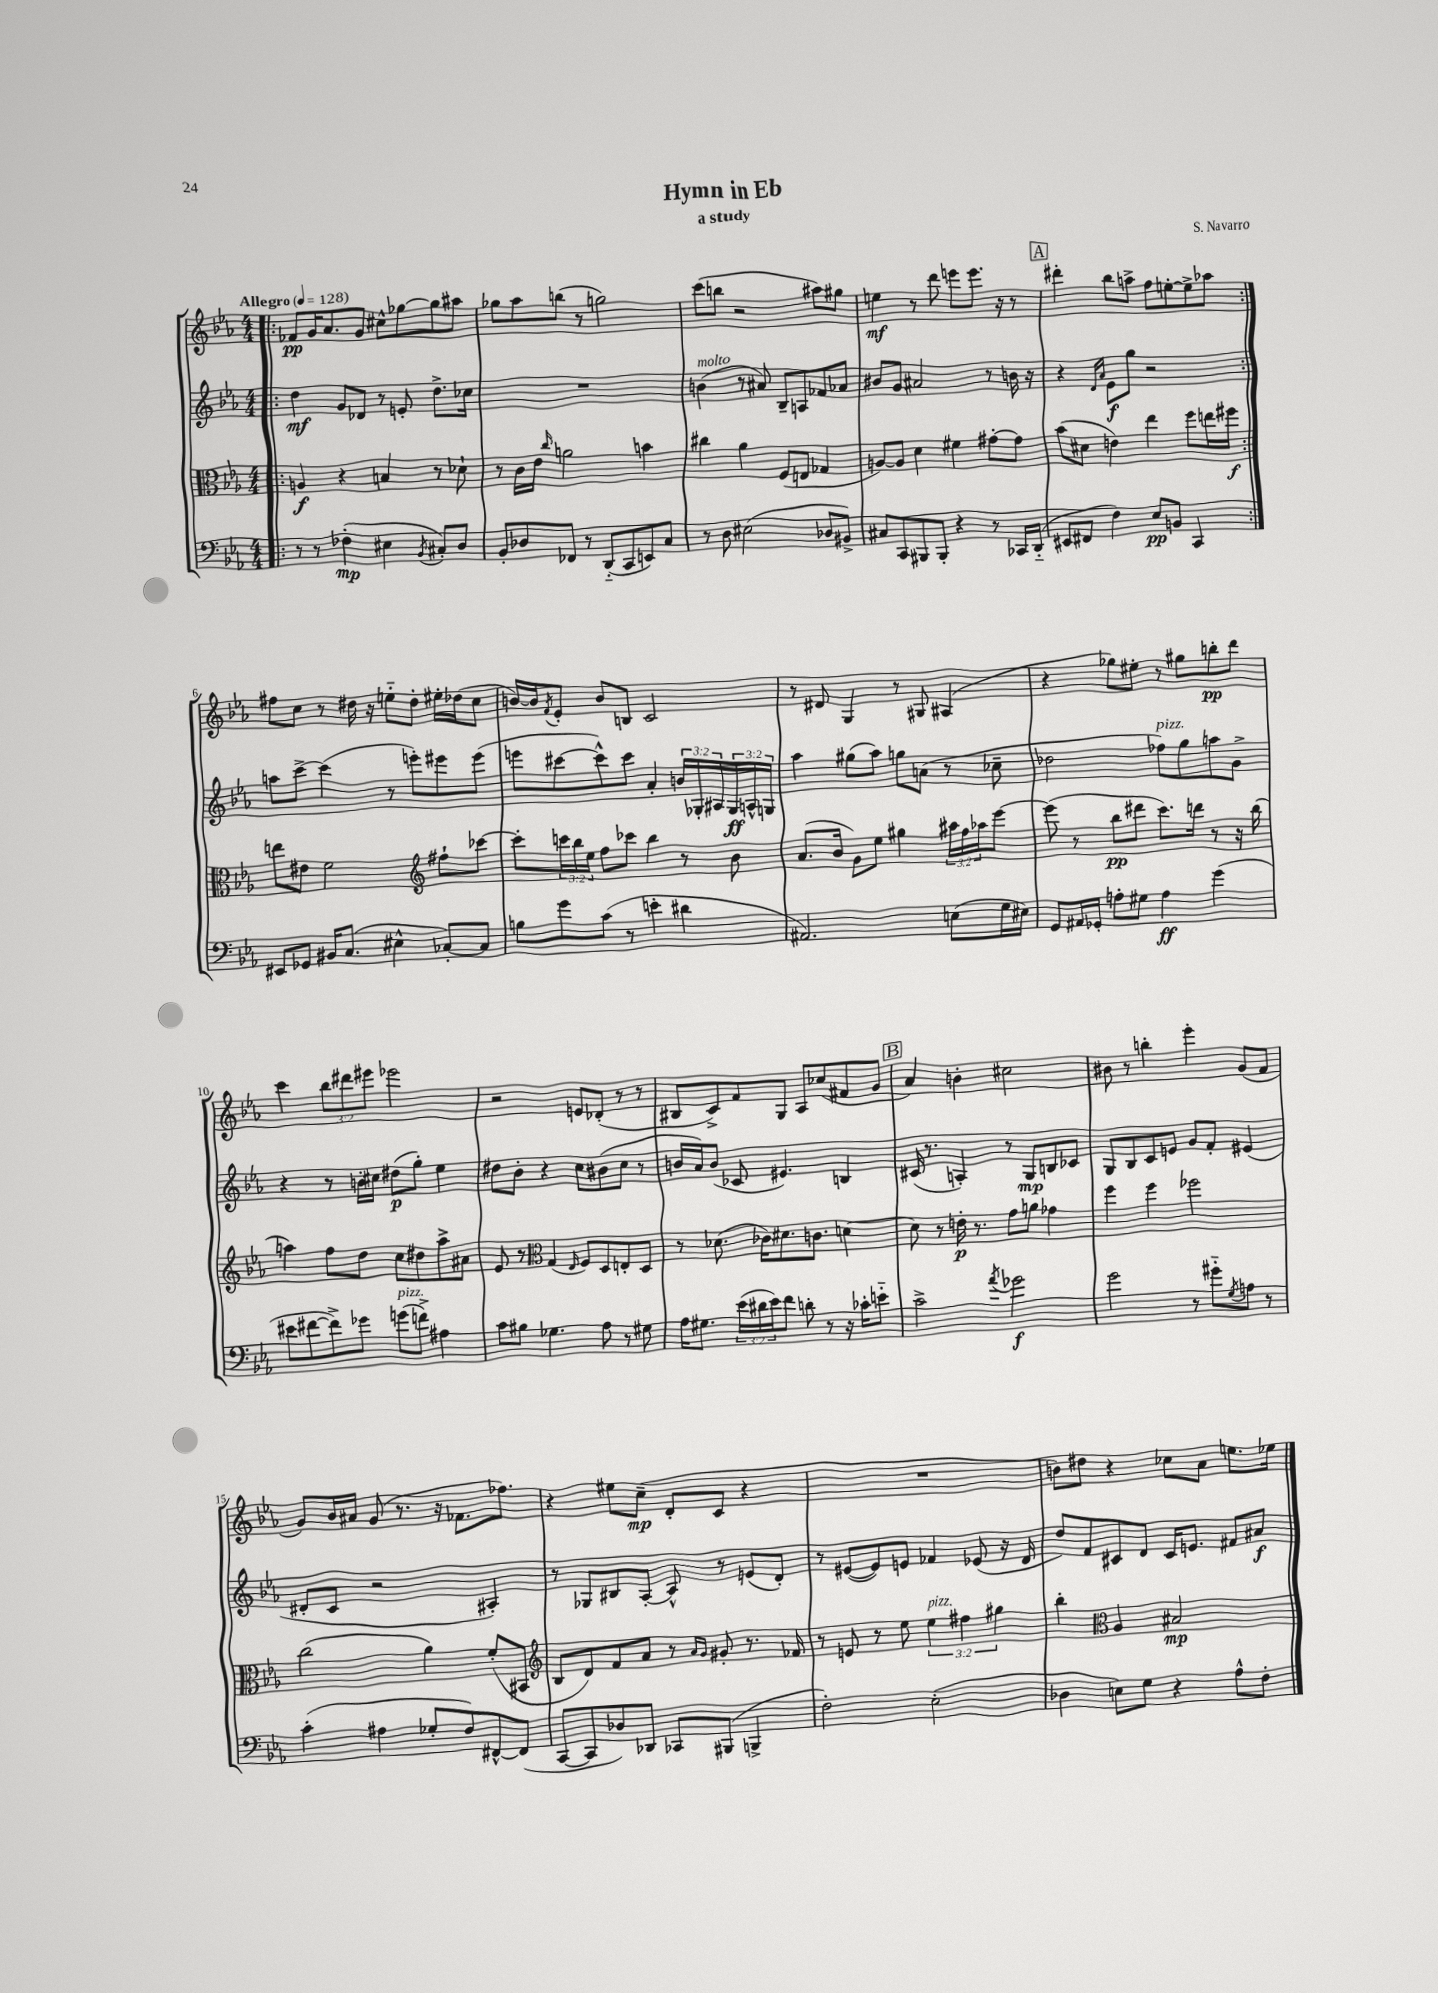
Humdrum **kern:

**kern	**kern	**kern	**kern
*staff4	*staff3	*staff2	*staff1
*clefF4	*clefC3	*clefG2	*clefG2
*k[b-e-a-]	*k[b-e-a-]	*k[b-e-a-]	*k[b-e-a-]
*M4/4	*M4/4	*M4/4	*M4/4
*MM128	*MM128	*MM128	*MM128
=!|:	=!|:	=!|:	=!|:
8r	4A	4dd	8f-
8r	.	.	16g
.	.	.	8.a-
(4F-'	4r	8g	.
.	.	8d-	8g
4E#	4B	8r	8cc#^^
.	.	8e'	[8gg-
8qBB-	.	.	.
8C#')	8r	8.dd^	8gg-]
8D	8d-`	.	8aa#
.	.	16cc-	.
=	=	=	=
8BB-'	8r	1r	8gg-
8D-	16c	.	8aa-
.	16e-	.	.
.	16qqcc	.	.
8FF-	2a	.	(8bb
8r	.	.	8r
(8DD'~	.	.	2gg)
8CC	.	.	.
8EE)	4b	.	.
8C	.	.	.
=	=	=	=
8r	4cc#	(4b	(8ccc
8D	.	.	8bb
(2E#	4a-	8r	2r
.	.	8a#)	.
.	(8F	8B-~	.
.	8E	8A	.
8D-	4G-	8f-	8aa#)
8BB#^)	.	8a-	8gg#
=	=	=	=
8C#	[8A)	8b#	4ee
8CC	8A]	8g	.
8BBB#	4d	2a#	8r
8BBB#'	.	.	8ddd
4r	4f#	.	8eee
.	.	.	8.eee
8r	[8g#'	8r	.
.	.	.	16r
16CC-	8g#]	16b	8r
(16DD'~	.	16r	.
=	=	=	=
8EE#	(8b-	4r	4ddd#'
8FF#	8d#	.	.
.	.	16qqd	.
.	.	16qqa-	.
4F)	4e)	8e-	8bb-
.	.	8gg	8aa^
8E-	4ee-	2r	8ff
8BB	.	.	[8ee'
4CC	8ff	.	8ee^]
.	16ee	.	8aa-
.	16ff#	.	.
=:|!	=:|!	=:|!	=:|!
8EE#	8ee	8aa	8ff#
8GG-	8e#	[8ccc^	8cc
16BB#	2f	(4ccc]	8r
(8.C	.	.	.
.	.	.	16dd#
.	.	.	16r
4E#^^	.	8r	8ee'~
.	.	8eee')	8dd#'
*	*clefG2	*	*
[8C-')	8ff#`	8eee#	16ee#'
.	.	.	(16dd-
8C-]	[8ccc-	(8eee#	8cc
=	=	=	=
8B	8ccc-']	8eee	[16b)
.	.	.	16b]
.	.	.	8qf
8g	24ccc	[8ccc#	8e-'
.	24bb-	.	.
.	24ee-	.	.
(8c	8ff	8ccc#^^])	8b
8r	8ccc-	8ccc#	8B
4e'	4bb-	4a-'	2c
4d#	8r	24b	.
.	.	24G-'	.
.	.	24A#	.
.	8b-	24G-	.
.	.	24A^^	.
.	.	24G	.
=	=	=	=
2.AA#)	(8.a-	4aa-	8r
.	.	.	8d#
.	16b-	.	.
.	8g)	(8gg#	4G
.	8ee-	8aa-)	.
.	4gg#	8gg	8r
.	.	(8a	8G#
(8E	24aa#	8r	(4A#
.	24ff	.	.
.	24aa-	.	.
16G	[8eee-	8cc-~	.
16E#)	.	.	.
=	=	=	=
8GG	(8eee-]	2dd-	4r
16AA#	8r	.	.
16GG-'	.	.	.
8A'	8bb-	.	8gg-)
8G#	8ddd#	.	8ee#'
4A	8.ccc)	8ff-)	8r
.	.	8gg	8gg#
.	16ddd	.	.
(4g	8r	8aa	8bb'
.	16r	8g^	8ddd
.	(16bb-	.	.
=	=	=	=
8e#	4aa)	4r	4ccc
[8f#	.	.	.
8f#^])	8ff	8r	12bb-
.	.	.	12ddd#
8g-	8dd	16b'	.
.	.	.	12eee#
.	.	16cc#	.
(8g	8cc	(8dd#	2eee-
8f^)	8dd#	8gg')	.
4A#	8aa^	4ee-	.
.	8a#	.	.
=	=	=	=
8c	8e-	8dd#	2r
8B#	8r	8b-'	.
*	*clefC3	*	*
4.G-	(4G	4r	.
.	16qqE-	.	.
.	8F)	8cc	8e
8A-	8D	(8b#	(8d-'
8r	8E'	8cc	8r
8G#	8D	8r	8r
=	=	=	=
16A-	8r	16b	8B#
8.G#	.	16a-)	.
.	(8.d-	(8b	8c^)
(24e-	.	8c-	8f
24d#	.	.	.
.	16c-)	.	.
24e-)	.	.	.
8f	8.d#	4.e#)	8G
8d'	.	.	8A-
.	8.c	.	.
8r	.	.	(8cc-
16r	[4d	4B	8f#
16c-'	.	.	.
8e'~	.	.	8g
=	=	=	=
2c^	8d]	(16c#	4a-)
.	.	8.r	.
.	8r	.	.
.	16e'	4A')	4b'
.	8.r	.	.
8qa-	.	.	.
2g-	8g	8r	2cc#
.	8a	8G	.
.	4g-	8B	.
.	.	8c-	.
=	=	=	=
2g	4ff	8G	8b#
.	.	8B-	8r
.	4ff	8c	4bb'
.	.	8e	.
8r	2ff-	8g	4eee-'
8g#'~	.	8f'	.
8qG	.	.	.
8A	.	(4e#	(8g
8r	.	.	8f
=	=	=	=
(4c'	(2cc	8d#'	8g)
.	.	8c	16b-
.	.	.	16a#
4A#	.	2r	(8g
.	.	.	8.r
8G-'	4a-)	.	.
.	.	.	16r
8F)	.	.	8.f-
[8FF#^^	(8f'	4A#')	.
.	.	.	8.ff-)
(8FF#]	8BB#	.	.
=	=	=	=
*	*clefG2	*	*
[8CC	8B-	8r	4r
8CC]	8d)	8G-	.
8D-)	8f	8B#	8ee#
8DD-	8a-	[8A-'	(8cc~
8CC-	8r	8A-^^]	8d'
.	16qqa-	.	.
.	16qqg	.	.
(8BBB#	8g#'	8r	8c
4BBB^	8.r	(8e	4r
.	.	8d')	.
.	16f-	.	.
=	=	=	=
2F')	8r	8r	1r
.	8e	([8e#	.
.	8r	8e#])	.
.	8ee-	8e	.
(2E-'	6ee-	4f-	.
.	6ff#	.	.
.	.	(8e-	.
.	6gg#	.	.
.	.	16r	.
.	.	16d	.
=	=	=	=
4D-	4bb-'	8dd)	8b)
.	.	8f	8dd#
*	*clefC3	*	*
8E)	4A-	8c#	4r
8G	.	8d	.
4r	2B#	16c#	8cc-
.	.	8.e	.
.	.	.	8a-
8A-^^	.	8f#	8.ee
8F'	.	8a#	.
.	.	.	16ee-
==	==	==	==
*-	*-	*-	*-
